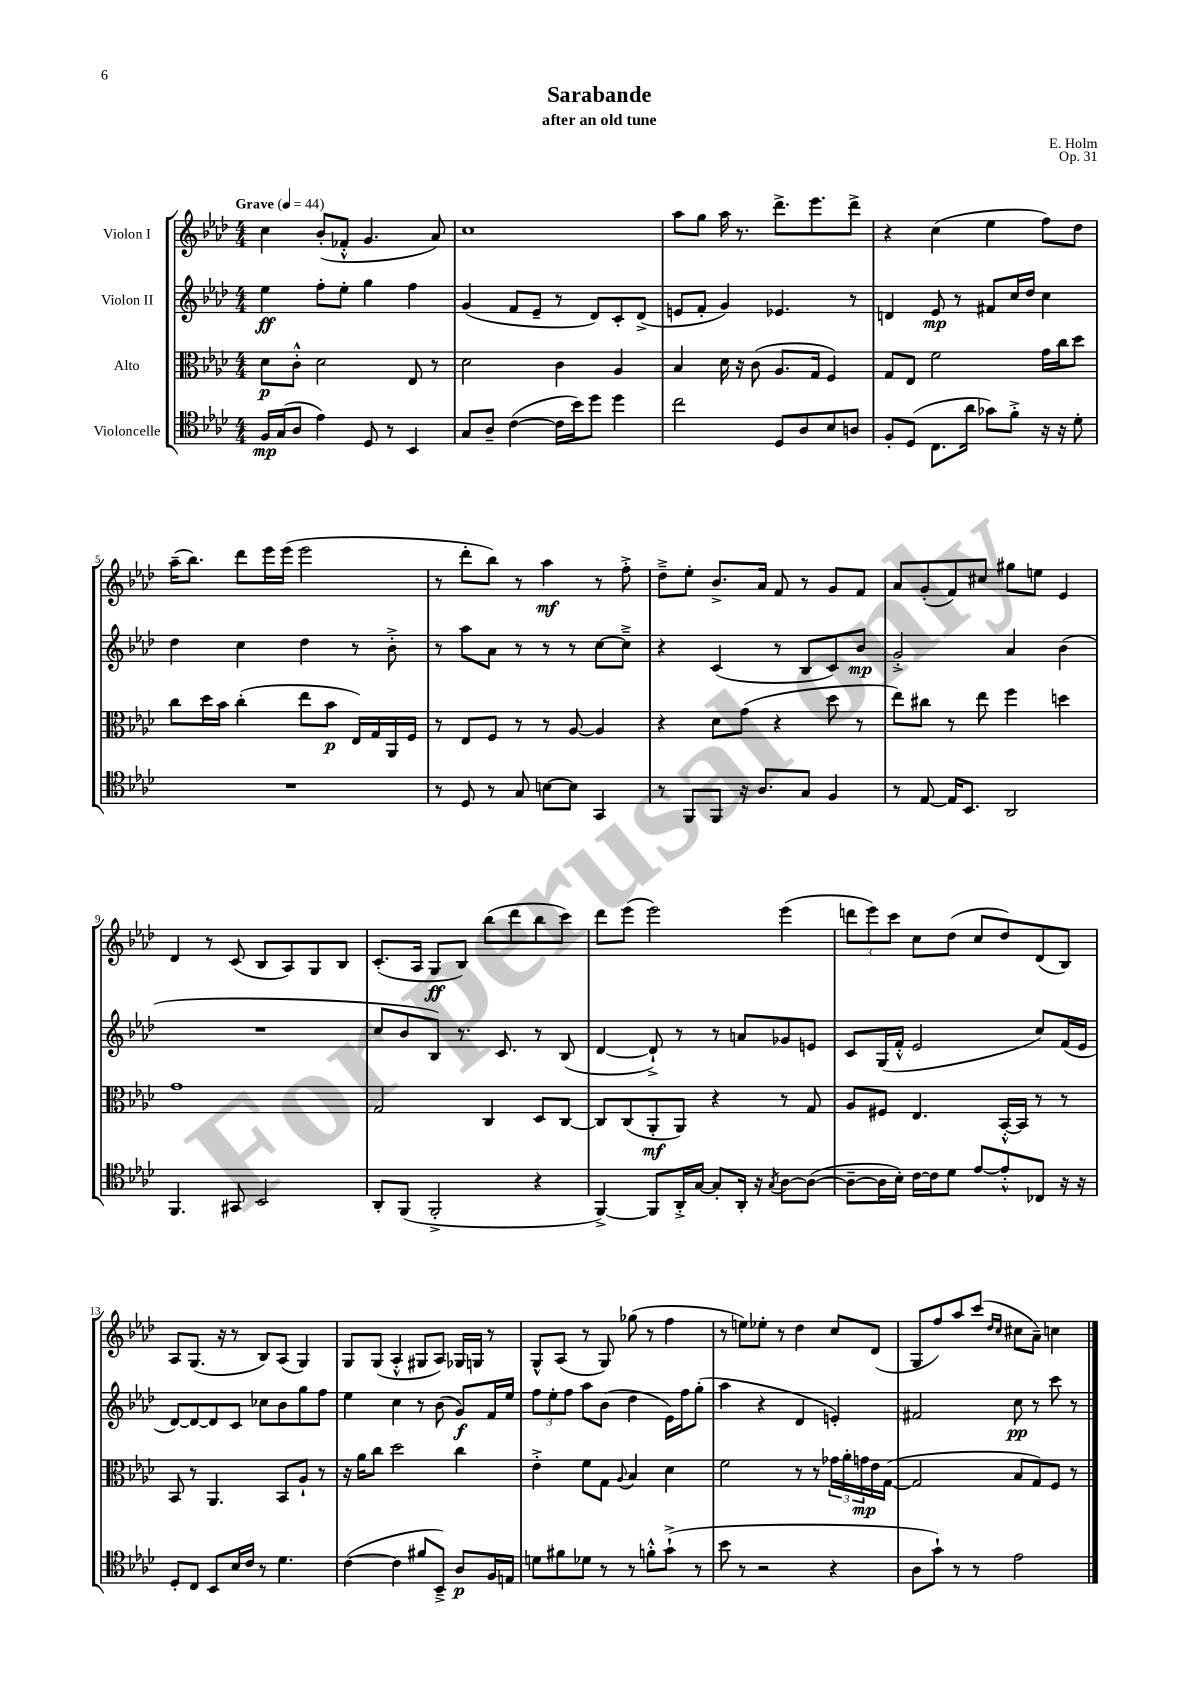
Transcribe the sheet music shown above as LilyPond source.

\header { title = "Sarabande" composer = "E. Holm" subtitle = "after an old tune" opus = "Op. 31" }
<<
\new StaffGroup <<
\new Staff = "s0" \with { instrumentName = "Violon I" } {
    \clef treble \key aes \major \numericTimeSignature \time 4/4 \tempo "Grave" 4 = 44
    c''4 bes'8-.( fes'8-.-^ g'4. aes'8) |
    c''1 |
    aes''8 g''8 aes''16 r8. des'''8.-> ees'''8. des'''8-> |
    r4 c''4( ees''4 f''8) des''8 |
    aes''16--( bes''8.) des'''8 ees'''16 ees'''16( ees'''2 |
    r8 des'''8-. bes''8) r8 aes''4\mf r8 f''8-.-> |
    des''8---> ees''8-. bes'8.-> aes'16 f'8 r8 g'8 f'8 |
    aes'8 g'8-.( f'8) cis''8 gis''8 e''8 ees'4 |
    des'4 r8 c'8( bes8 aes8) g8 bes8 |
    c'8.-.( aes16 g8\ff bes8) bes''8( des'''8 bes''8 c'''8) |
    des'''8 ees'''8( ees'''2) ees'''4( |
    \tuplet 3/2 { d'''8 ees'''8) c'''8 } c''8 des''8( c''8 des''8) des'8( bes8) |
    aes8 g8.( r16 r8 bes8) aes8( g4) |
    g8 g8( aes4-.-^ gis8 aes8) ges16 g16 r8 |
    g8-^ aes8( r8 g8) ges''8( r8 f''4 |
    r8 e''8) ees''8-. r8 des''4 c''8 des'8( |
    g8 f''8) aes''8 c'''8( \grace { des''16 c''16 } cis''8 aes'8--) c''4 \bar "|." |
}
\new Staff = "s1" \with { instrumentName = "Violon II" } {
    \clef treble \key aes \major \numericTimeSignature \time 4/4
    ees''4\ff f''8-. ees''8-. g''4 f''4 |
    g'4( f'8 ees'8-- r8 des'8) c'8-. des'8->( |
    e'8 f'8-. g'4) ees'4. r8 |
    d'4 ees'8\mp r8 fis'8 c''16 des''16 c''4 |
    des''4 c''4 des''4 r8 bes'8-.-> |
    r8 aes''8 aes'8 r8 r8 r8 c''8~ c''8---> |
    r4 c'4( r8 bes8 c'8) bes'8\mp |
    g'2-.-> aes'4 bes'4( |
    R1 |
    c''8 bes'8 bes8) r8. c'8. r8 bes8( |
    des'4~ des'8-!->) r8 r8 a'8 ges'8 e'8 |
    c'8 g16( f'16-.-^ ees'2 c''8) f'16( ees'16 |
    des'8~) des'8~ des'8 c'8 ces''8 bes'8 g''8 f''8 |
    ees''4 c''4 r8 bes'8( g'8\f) f'16 ees''16 |
    \tuplet 3/2 { f''8 ees''8-. f''8 } aes''8 bes'8( des''4 ees'16) f''16 g''8-.( |
    aes''4 r4 des'4 e'4-.) |
    fis'2 c''8\pp r8 c'''8 r8 \bar "|." |
}
\new Staff = "s2" \with { instrumentName = "Alto" } {
    \clef alto \key aes \major \numericTimeSignature \time 4/4
    des'8\p c'8-.-^ des'2 ees8 r8 |
    des'2 c'4 aes4 |
    bes4 des'16 r16 c'8( aes8. g16 f4) |
    g8 ees8 f'2 g'16 c''16 des''8 |
    c''8 des''16 bes'16 c''4-.( ees''8 bes'8\p ees16) g16 aes,16 f16 |
    r8 ees8 f8 r8 r8 aes8~ aes4 |
    r4 des'8 g'8( r4 des''8 r8 |
    ees''8) cis''8 r8 ees''8 f''4 d''4 |
    g'1 |
    g2 c4 des8 c8~ |
    c8 c8( aes,8-.\mf aes,8) r4 r8 g8 |
    aes8 fis8 ees4. bes,16~-.-^ bes,16 r8 r8 |
    bes,8 r8 aes,4. bes,8 aes8-! r8 |
    r16 aes'16 c''8 des''2 c''4 |
    ees'4-.-> f'8 g8 \appoggiatura { aes8 } bes4 des'4 |
    f'2 r8 r8 \tuplet 3/2 { ges'16 aes'16-. g'16\mp } ees'16 g16~( |
    g2 bes8 g8) f8 r8 \bar "|." |
}
\new Staff = "s3" \with { instrumentName = "Violoncelle" } {
    \clef tenor \key aes \major \numericTimeSignature \time 4/4
    f16\mp g16( aes8 ees'4) des8 r8 bes,4 |
    g8 aes8-- c'4~( c'16 bes'16) des''8 des''4 |
    c''2 des8 aes8 bes8 a8 |
    f8-. des8( c8. aes'16 ges'8) f'8-.-> r16 r16 des'8-. |
    R1 |
    r8 des8 r8 g8 b8~ b8 g,4 |
    r8 f,8 f,8 r16 aes8. g8 f4 |
    r8 ees8~ ees16 bes,8. aes,2 |
    f,4. gis,8 bes,2 |
    aes,8-. f,8( f,2-.-> r4 |
    f,4~->) f,8 aes,16-.-> g16~ g8-. aes,16-. r16 \acciaccatura { g8 } aes8~ aes8~( |
    aes8~-- aes16 bes16-.) c'16~ c'16 des'8 ees'8~ ees'8-.-^ ces8 r16 r16 |
    des8-. c8 bes,8 bes16 c'16 r8 des'4. |
    c'4~( c'4 fis'8 bes,8--->) aes8\p f16 e16 |
    d'8 fis'8 des'8 r8 r8 f'8-.-^ g'8-!->( r8 |
    bes'8 r8 r2 r4 |
    aes8 g'8-!) r8 r8 ees'2 \bar "|." |
}
>>
>>
